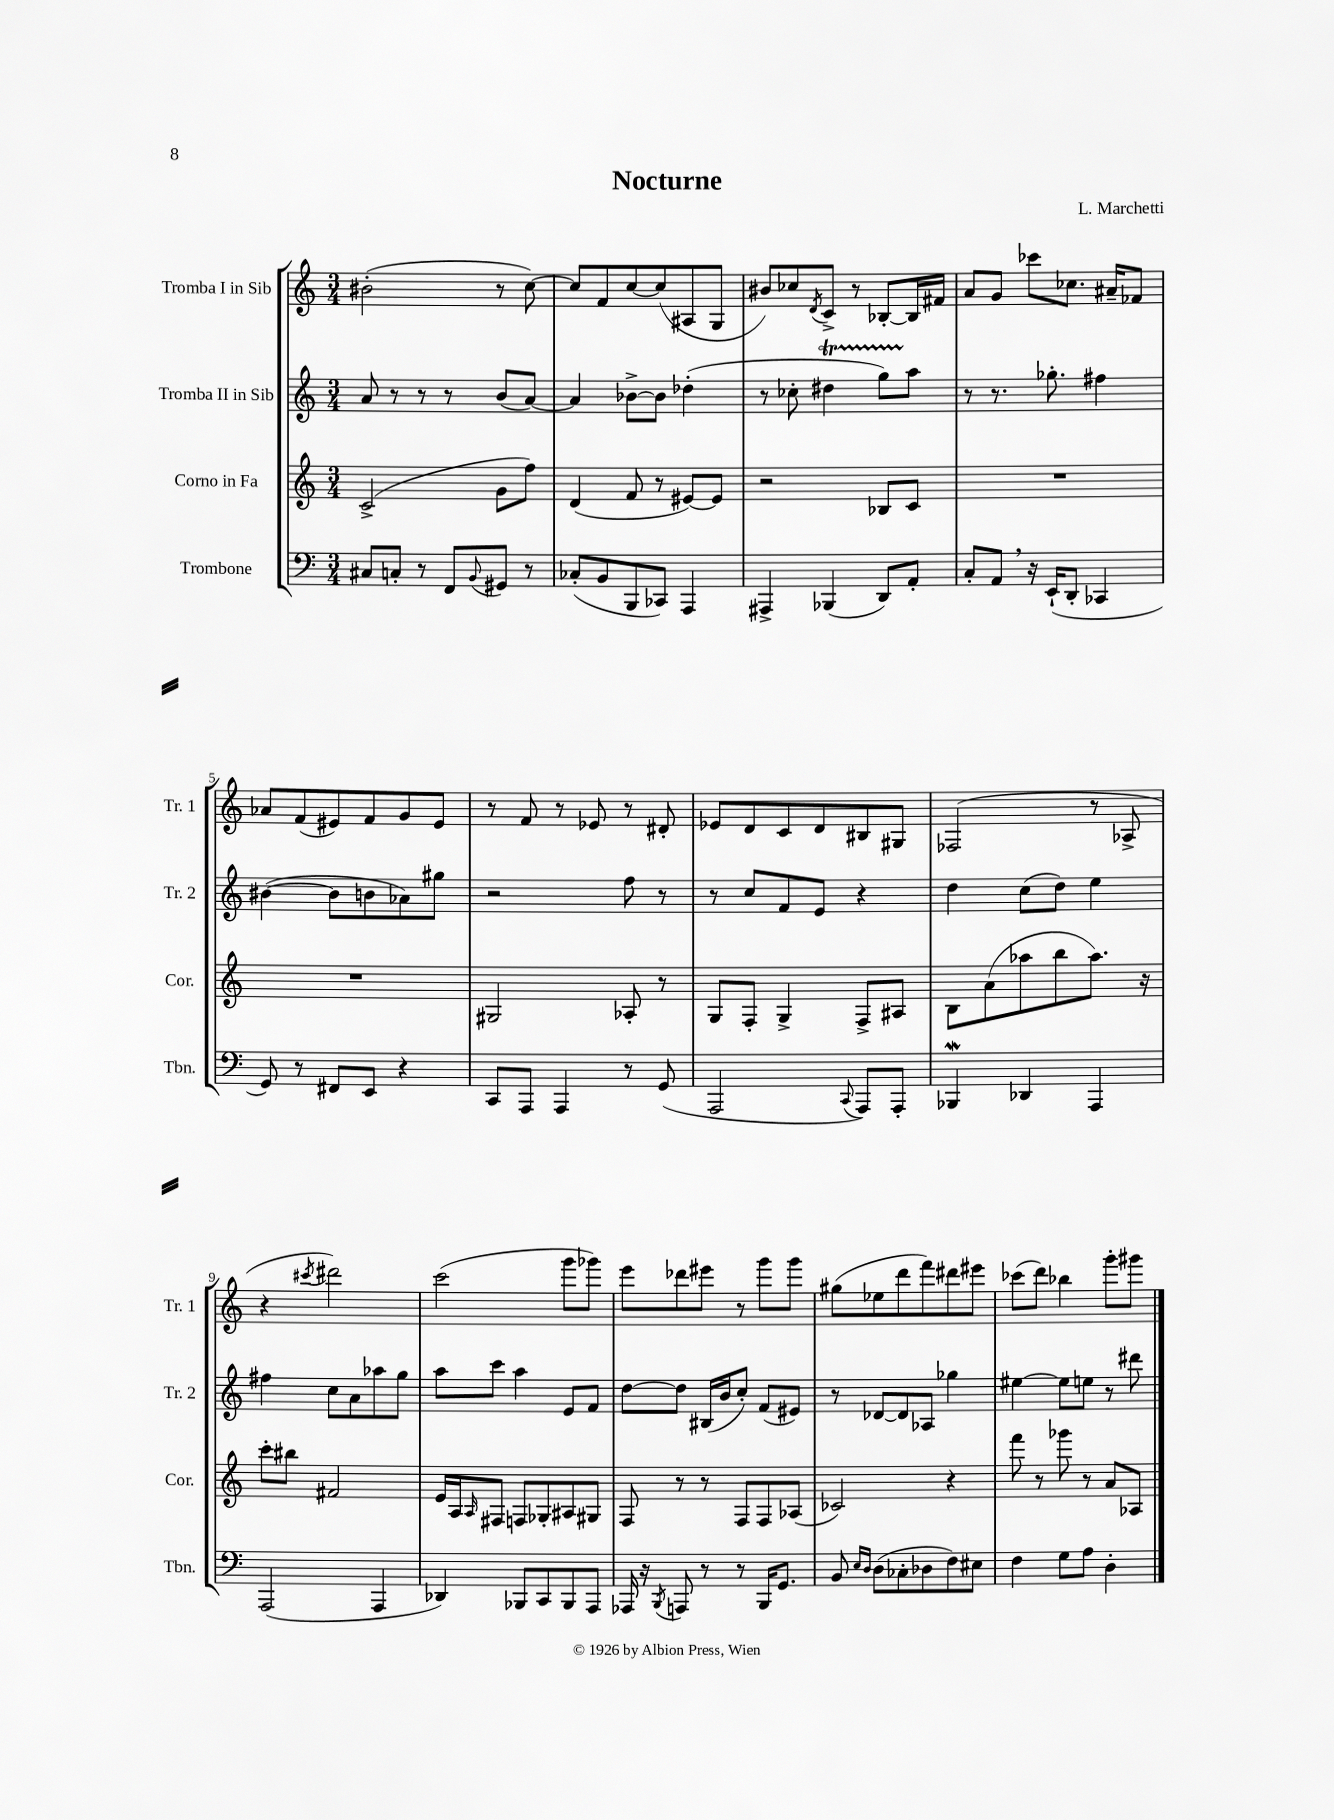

**kern	**kern	**kern	**kern
*part4	*part3	*part2	*part1
*staff4	*staff3	*staff2	*staff1
*I"Trombone	*I"Corno in Fa	*I"Tromba II in Sib	*I"Tromba I in Sib
*I'Tbn.	*I'Cor.	*I'Tr. 2	*I'Tr. 1
*clefF4	*clefG2	*clefG2	*clefG2
*k[]	*k[]	*k[]	*k[]
*M3/4	*M3/4	*M3/4	*M3/4
=1	=1	=1	=1
8C#X/L	(2c^/	8a/	(2b#X'\
8Cn'/J	.	8r	.
8r	.	8r	.
8FF/L	.	8r	.
8qqBB/	.	.	.
8GG#X/J	8g\L	(8b/L	8r
8r	8ff\J)	[8a/J)	[8cc\)
=2	=2	=2	=2
(8C-X'/L	(4d/	4a/]	8cc/L]
8BB/	.	.	8f/
8BBB/	8f/	[8b-X^\L	[8cc/
8CC-X/J)	8r	8b-\J]	(8cc/]
4AAA/	[8e#X/L)	(4dd-X'\	8A#X/
.	8e#/J]	.	8G/J
=3	=3	=3	=3
4AAA#X^/	2r	8r	8b#X/L)
.	.	8cc-X'\	8cc-X/
.	.	.	8qd/
(4BBB-X/	.	4dd#Xt\	8c^/J
.	.	.	8r
8DD/L)	8B-X/L	8ggTTT\L)	[8B-X'/L
8AA'/J	8c/J	8aa\J	16B-/L]
.	.	.	16f#X/JJ
=4	=4	=4	=4
8C'/L	2.r	8r	8a/L
8AA,/J	.	8.r	8g/J
16r	.	.	8ccc-X\L
(16EE`/KL	.	8.gg-X'\	.
8DD'/J	.	.	8.cc-X\J
4CC-X/	.	4ff#X\	.
.	.	.	16a#X~/KL
.	.	.	8f-X/J
!!LO:LB:g=z
=5	=5	=5	=5
8GG/)	2.r	([4b#X\	8a-X/L
8r	.	.	(8f/
8FF#X/L	.	8b#\L]	8e#X/)
8EE/J	.	8bn\	8f/
4r	.	8a-X\)	8g/
.	.	8gg#X\J	8e#/J
=6	=6	=6	=6
8CC/L	2G#X/	2r	8r
8AAA/J	.	.	8f/
4AAA/	.	.	8r
.	.	.	8e-X/
8r	8A-X'/	8ff\	8r
(8GG/	8r	8r	8d#X'/
=7	=7	=7	=7
2AAA/	8G/L	8r	8e-X/L
.	8F'/J	8cc/L	8d/
.	4G^/	8f/	8c/
.	.	8e/J	8d/
8qqCC/	.	.	.
8AAA/L)	8F^/L	4r	8B#X/
8AAA'/J	8A#X/J	.	8G#X/J
=8	=8	=8	=8
4BBB-Xw/	8B\L	4dd\	(2F-X/
.	(8a\	.	.
4DD-X/	8aa-X\	(8cc\L	.
.	8bb\	8dd\J)	.
4AAA/	8.aa-\J)	4ee\	8r
.	.	.	8A-X^/
.	16r	.	.
!!LO:LB:g=z
=9	=9	=9	=9
(2AAA/	8ccc'\L	4ff#X\	4r
.	8bb#X\J	.	.
.	.	.	8qccc#X/
.	2f#X/	8cc\L	2ddd#X\)
.	.	8a\	.
4AAA/	.	8aa-X\	.
.	.	8gg\J	.
=10	=10	=10	=10
4DD-X/)	16e/LL	8aa\L	(2ccc\
.	16A/J	.	.
.	16qqA/	.	.
.	8F#X/J	8ccc\J	.
8BBB-X/L	8Fn/L	4aa\	.
8CC/	8G-X'/	.	.
8BBB-/	8A#X/	8e/L	8ggg\L
8AAA/J	8G#X/J	8f/J	8ggg-X\J)
=11	=11	=11	=11
16AAA-X/	8F/	[8dd\L	8eee\L
16r	.	.	.
8qBBB/	.	.	.
8AAAn/	8r	8dd\J]	8ddd-X\
8r	8r	(16B#X/LL	8eee#X\J
.	.	16b/J	.
8r	8F/L	8cc'/J)	8r
16BBB/KL	8F/	(8f/L	8ggg\L
8.GG/J	.	.	.
.	(8A-X/J	8e#X/J)	8ggg\J
=12	=12	=12	=12
8BB/	2c-X/)	8r	(8gg#X\L
16qqE/LL	.	.	.
16qqD/JJ	.	.	.
(8D\L	.	[8d-X/L	8ee-X\
8C-X'\	.	8d-/]	8ddd\
8D-X\	.	8A-X/J	8fff\)
8F\)	4r	4gg-X\	8ddd#X\
8E#X\J	.	.	8eee#X\J
=13	=13	=13	=13
4F\	8fff\	[4ee#X\	(8ccc-X\L
.	8r	.	8ddd\J)
8G\L	8ggg-X\	8ee#\L]	4bb-X\
8A\J	8r	8een\J	.
4D'\	8a/L	8r	8ggg'\L
.	8A-X/J	8ddd#X\	8ggg#X\J
==	==	==	==
*-	*-	*-	*-
